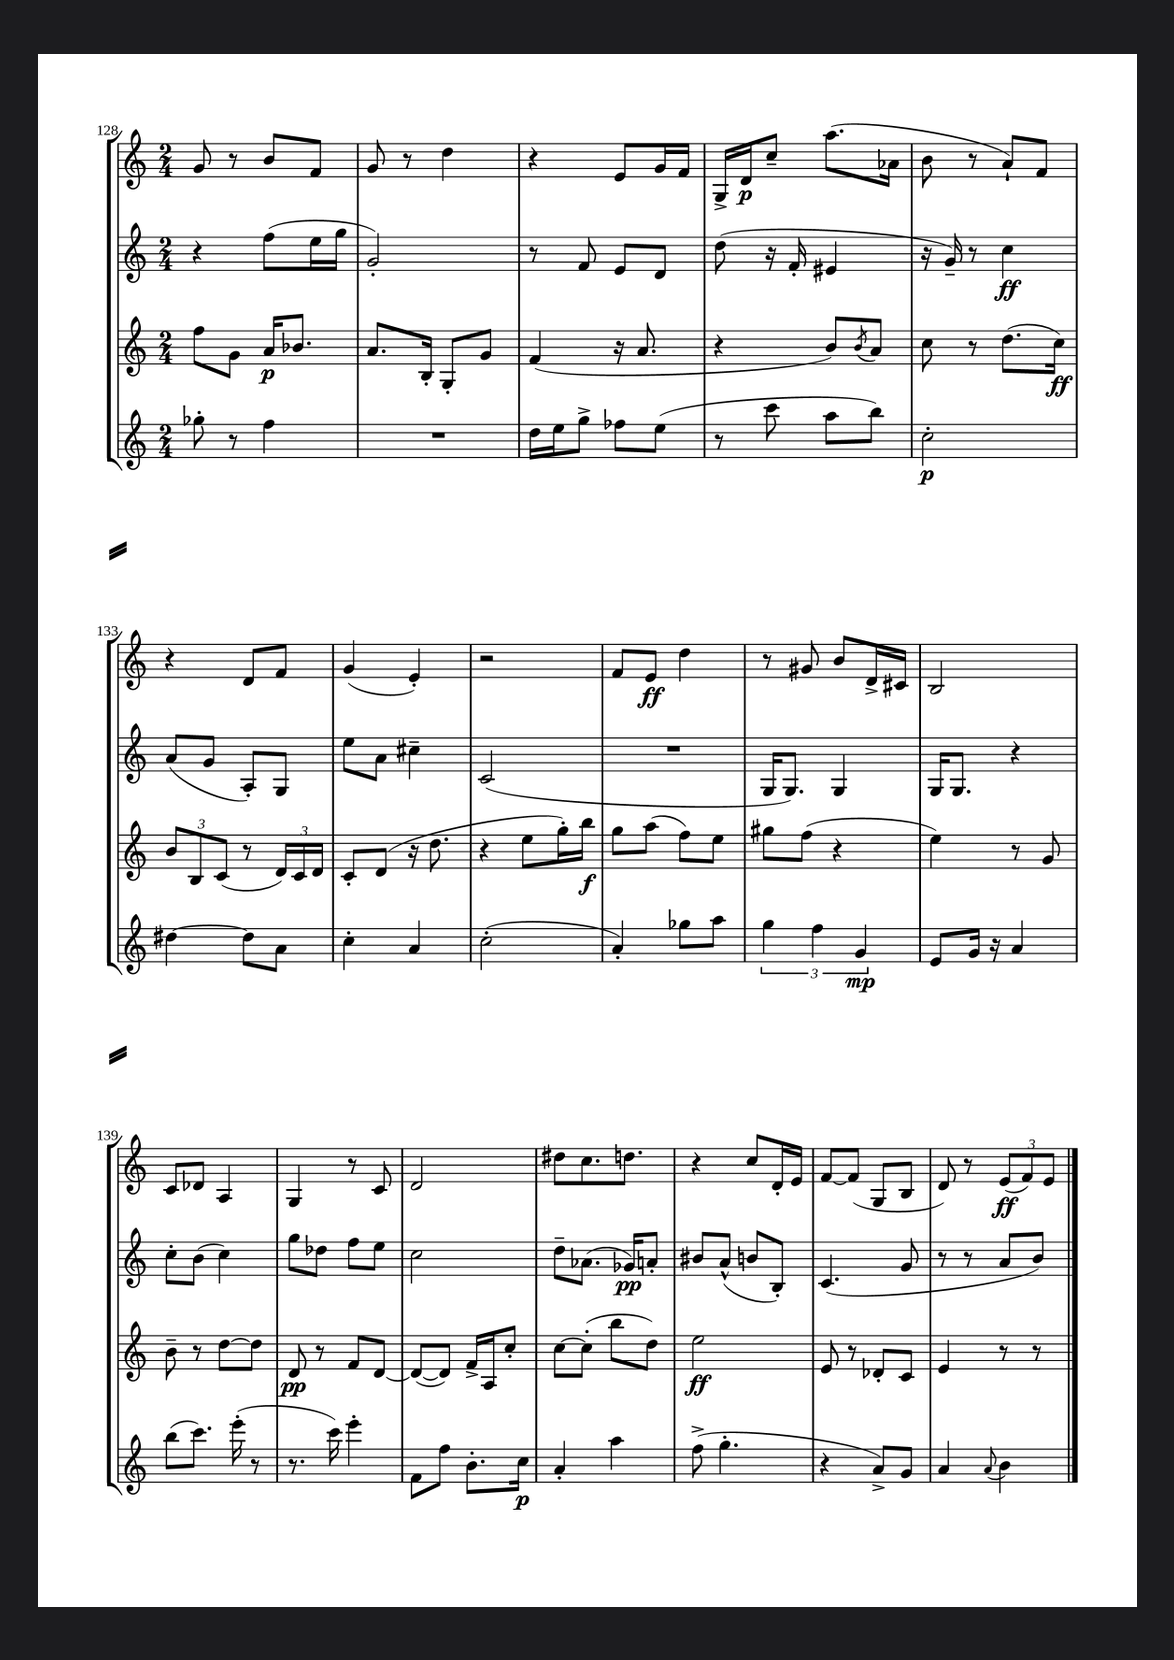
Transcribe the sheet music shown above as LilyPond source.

<<
\new StaffGroup <<
\new Staff = "s0" {
    \clef treble \key c \major \numericTimeSignature \time 2/4
    g'8 r8 b'8 f'8 |
    g'8 r8 d''4 |
    r4 e'8 g'16 f'16 |
    g16-> d'16\p c''8-- a''8.( aes'16 |
    b'8 r8 a'8-!) f'8 |
    r4 d'8 f'8 |
    g'4( e'4-.) |
    r2 |
    f'8 e'8\ff d''4 |
    r8 gis'8 b'8 d'16-> cis'16 |
    b2 |
    c'8 des'8 a4 |
    g4 r8 c'8 |
    d'2 |
    dis''8 c''8. d''8. |
    r4 c''8 d'16-. e'16 |
    f'8~ f'8( g8 b8 |
    d'8) r8 \tuplet 3/2 { e'8\ff( f'8) e'8 } \bar "|." |
}
\new Staff = "s1" {
    \clef treble \key c \major \numericTimeSignature \time 2/4
    r4 f''8( e''16 g''16 |
    g'2-.) |
    r8 f'8 e'8 d'8 |
    d''8( r16 f'16-. eis'4 |
    r16 g'16--) r8 c''4\ff |
    a'8( g'8 a8-.) g8 |
    e''8 a'8 cis''4-- |
    c'2( |
    R2 |
    g16 g8.) g4 |
    g16 g8. r4 |
    c''8-. b'8( c''4) |
    g''8 des''8 f''8 e''8 |
    c''2 |
    d''8-- aes'8.( ges'16\pp) a'8-. |
    bis'8 a'8-^( b'8 b8-.) |
    c'4.( g'8 |
    r8 r8 a'8 b'8) \bar "|." |
}
\new Staff = "s2" {
    \clef treble \key c \major \numericTimeSignature \time 2/4
    f''8 g'8 a'16\p bes'8. |
    a'8. b16-. g8-. g'8 |
    f'4( r16 a'8. |
    r4 b'8) \acciaccatura { b'8 } a'8 |
    c''8 r8 d''8.( c''16\ff) |
    \tuplet 3/2 { b'8 b8 c'8( } r8 \tuplet 3/2 { d'16) c'16 d'16 } |
    c'8-. d'8( r16 d''8. |
    r4 e''8 g''16-.) b''16\f |
    g''8 a''8( f''8) e''8 |
    gis''8 f''8( r4 |
    e''4) r8 g'8 |
    b'8-- r8 d''8~ d''8 |
    d'8\pp r8 f'8 d'8~ |
    d'8~( d'8) f'16-> a16 c''8-. |
    c''8~ c''8-.( b''8 d''8) |
    e''2\ff |
    e'8 r8 des'8-. c'8 |
    e'4 r8 r8 \bar "|." |
}
\new Staff = "s3" {
    \clef treble \key c \major \numericTimeSignature \time 2/4
    ges''8-. r8 f''4 |
    R2 |
    d''16 e''16 g''8-> fes''8 e''8( |
    r8 c'''8 a''8 b''8) |
    c''2-.\p |
    dis''4~ dis''8 a'8 |
    c''4-. a'4 |
    c''2-.( |
    a'4-.) ges''8 a''8 |
    \tuplet 3/2 { g''4 f''4 g'4\mp } |
    e'8 g'16 r16 a'4 |
    b''8( c'''8.) e'''16-.( r8 |
    r8. c'''16) e'''4-. |
    f'8 f''8 b'8.-. c''16\p |
    a'4-. a''4 |
    f''8->( g''4.-. |
    r4 a'8->) g'8 |
    a'4 \appoggiatura { a'8 } b'4 \bar "|." |
}
>>
>>
\layout { \context { \Score currentBarNumber = #128 } }
